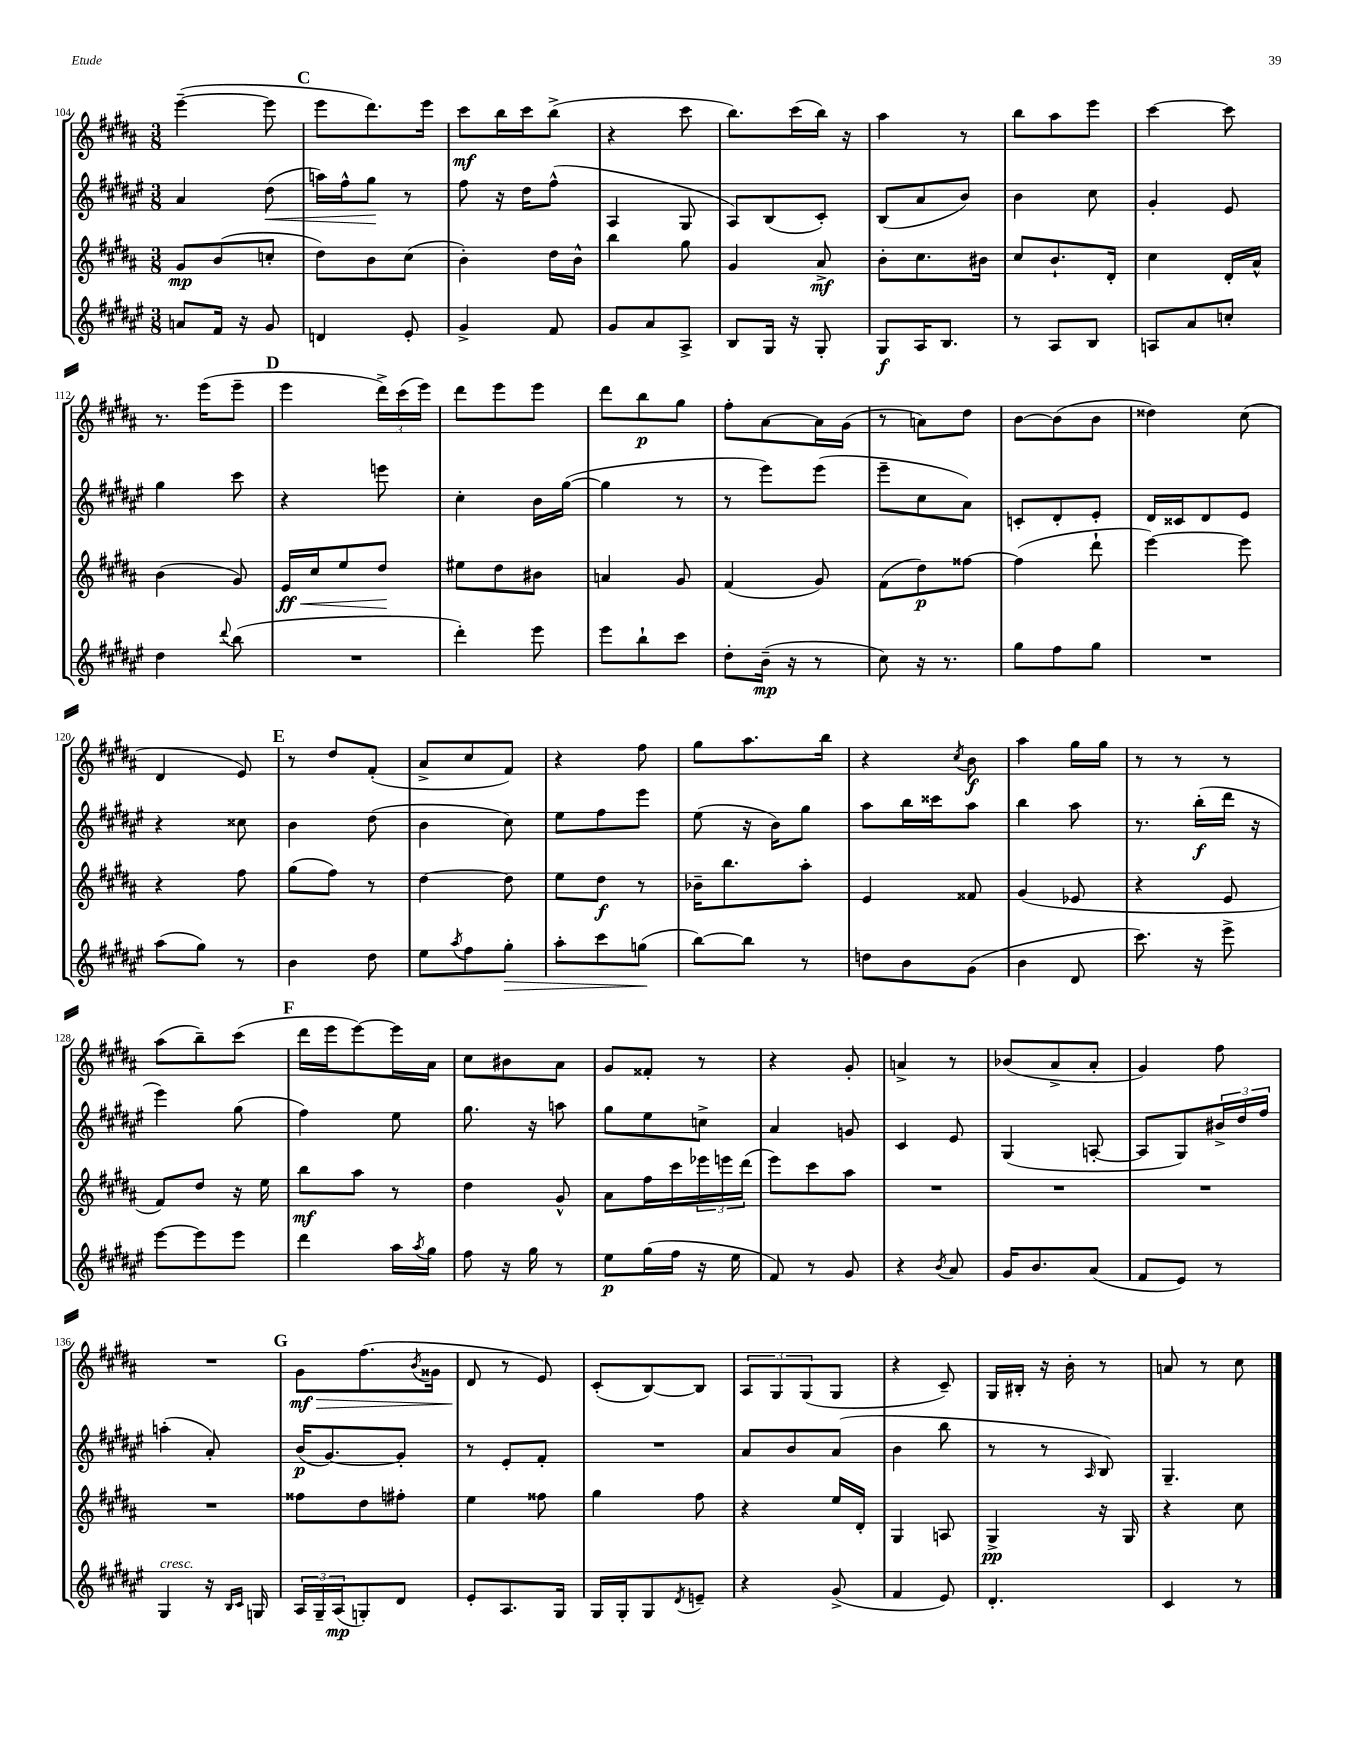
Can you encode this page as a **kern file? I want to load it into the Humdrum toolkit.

**kern	**kern	**kern	**kern
*staff4	*staff3	*staff2	*staff1
*clefG2	*clefG2	*clefG2	*clefG2
*k[f#c#g#d#a#e#]	*k[f#c#g#d#a#]	*k[f#c#g#d#a#e#]	*k[f#c#g#d#a#]
*M3/8	*M3/8	*M3/8	*M3/8
8a	8g#	4a#	([4eee~
16f#	(8b	.	.
16r	.	.	.
8g#	8cc'	(8dd#	8eee]
=	=	=	=
4d	8dd#)	16aa)	8eee
.	.	16ff#^^	.
.	8b	8gg#	8.ddd#)
8e#'	(8cc#	8r	.
.	.	.	16eee
=	=	=	=
4g#^	4b')	8ff#	8ccc#
.	.	16r	16bb
.	.	16dd#	16ccc#
8f#	16dd#	(8ff#^^	(8bb^
.	16b^^	.	.
=	=	=	=
8g#	4bb	4A#	4r
8a#	.	.	.
8A#^	8gg#	8G#	8ccc#
=	=	=	=
8B	4g#	8A#)	8.bb)
16G#	.	(8B	.
16r	.	.	(16ccc#
8G#'	8a#^	8c#')	16bb)
.	.	.	16r
=	=	=	=
8G#	8b'	(8B	4aa#
16A#	8.cc#	8a#	.
8.B	.	.	.
.	.	8b)	8r
.	16b#	.	.
=	=	=	=
8r	8cc#	4b	8bb
8A#	8.b`	.	8aa#
8B	.	8cc#	8eee
.	16d#'	.	.
=	=	=	=
8A	4cc#	4g#'	[4ccc#
8a#	.	.	.
8cc'	16d#'	8e#	8ccc#]
.	16a#^^	.	.
=	=	=	=
4dd#	(4b	4gg#	8.r
.	.	.	(16eee
8qqddd#	.	.	.
(8bb	8g#)	8ccc#	8eee~
=	=	=	=
4.r	16e	4r	4eee
.	16cc#	.	.
.	8ee	.	.
.	8dd#	8eee	24ddd#^)
.	.	.	(24ccc#
.	.	.	24eee)
=	=	=	=
4ddd#')	8ee#	4cc#'	8ddd#
.	8dd#	.	8eee
8eee#	8b#	16b	8eee
.	.	([16gg#	.
=	=	=	=
8eee#	4a	4gg#]	8ddd#
8bb`	.	.	8bb
8ccc#	8g#	8r	8gg#
=	=	=	=
8dd#'	(4f#	8r	8ff#'
(16b~	.	8eee#)	[8a#
16r	.	.	.
8r	8g#)	(8eee#	16a#]
.	.	.	(16g#
=	=	=	=
8cc#)	(8f#	8eee#~	8r
16r	8dd#)	8cc#	8a)
8.r	.	.	.
.	[8ff##	8a#)	8dd#
=	=	=	=
8gg#	(4ff##]	8c'	[8b
8ff#	.	8d#'	(8b]
8gg#	8ddd#`	8e#'	8b
=	=	=	=
4.r	[4eee)	16d#	4dd##)
.	.	16c##	.
.	.	8d#	.
.	8eee]	8e#	(8cc#
=	=	=	=
(8aa#	4r	4r	4d#
8gg#)	.	.	.
8r	8ff#	8cc##	8e)
=	=	=	=
4b	(8gg#	4b	8r
.	8ff#)	.	8dd#
8dd#	8r	(8dd#	(8f#'
=	=	=	=
8ee#	[4dd#	4b	8a#^
8qaa#	.	.	.
8ff#	.	.	8cc#
8gg#'	8dd#]	8cc#)	8f#)
=	=	=	=
8aa#'	8ee	8ee#	4r
8ccc#	8dd#	8ff#	.
(8gg	8r	8eee#	8ff#
=	=	=	=
[8bb)	16b-~	(8ee#	8gg#
.	8.bb	.	.
8bb]	.	16r	8.aa#
.	.	16b)	.
8r	8aa#'	8gg#	.
.	.	.	16bb
=	=	=	=
8dd	4e	8aa#	4r
8b	.	16bb	.
.	.	16ccc##	.
.	.	.	8qcc#
(8g#	8f##	8aa#	8b
=	=	=	=
4b	(4g#	4bb	4aa#
8d#	8e-	8aa#	16gg#
.	.	.	16gg#
=	=	=	=
8.ccc#)	4r	8.r	8r
.	.	.	8r
16r	.	(16bb'	.
8eee#^	8e	16ddd#	8r
.	.	16r	.
=	=	=	=
[8eee#	8f#)	4eee#)	(8aa#
8eee#]	8dd#	.	8bb~)
8eee#	16r	(8gg#	(8ccc#
.	16ee	.	.
=	=	=	=
4ddd#	8bb	4ff#)	16ddd#
.	.	.	16eee
.	8aa#	.	[8eee)
16aa#	8r	8ee#	16eee]
8qaa#	.	.	.
16gg#	.	.	16a#
=	=	=	=
8ff#	4dd#	8.gg#	8cc#
16r	.	.	8b#
16gg#	.	16r	.
8r	8g#^^	8aa	8a#
=	=	=	=
8ee#	8a#	8gg#	8g#
(16gg#	16ff#	8ee#	8f##'
16ff#	16ccc#	.	.
16r	24eee-	8cc^	8r
.	24eee	.	.
16ee#	.	.	.
.	(24ddd#	.	.
=	=	=	=
8f#)	8eee)	4a#	4r
8r	8ccc#	.	.
8g#	8aa#	8g	8g#'
=	=	=	=
4r	4.r	4c#	4a^
8qb	.	.	.
8a#	.	8e#	8r
=	=	=	=
16g#	4.r	(4G#	(8b-
8.b	.	.	.
.	.	.	8a#^
(8a#	.	[8A'	8a#'
=	=	=	=
8f#	4.r	8A]	4g#)
8e#)	.	8G#)	.
8r	.	24b#^	8ff#
.	.	24dd#	.
.	.	24ff#	.
=	=	=	=
4G#	4.r	(4aa'	4.r
16r	.	8a#')	.
16qqB	.	.	.
16qqc#	.	.	.
16G	.	.	.
=	=	=	=
24A#	8ff##	(16b	8g#
24G#~	.	.	.
.	.	[8.g#)	.
(24A#	.	.	.
8G')	8dd#	.	(8.ff#
8d#	8ff#'	8g#']	.
.	.	.	8qb
.	.	.	16g##
=	=	=	=
8e#'	4ee	8r	8d#
8.A#	.	8e#'	8r
.	8ff##	8f#'	8e)
16G#	.	.	.
=	=	=	=
16G#	4gg#	4.r	(8c#'
16G#'	.	.	.
8G#	.	.	[8B)
8qd#	.	.	.
8e~	8ff#	.	8B]
=	=	=	=
4r	4r	8a#	12A#
.	.	.	12G#
.	.	8b	.
.	.	.	(12G#
(8g#^	16ee	(8a#	8G#
.	16d#'	.	.
=	=	=	=
4f#	4G#	4b	4r
8e#)	8A	8bb	8c#~)
=	=	=	=
4.d#'	4G#^	8r	16G#
.	.	.	16B#'
.	.	8r	16r
.	.	.	16b'
.	.	16qqA#	.
.	16r	8B)	8r
.	16G#	.	.
=	=	=	=
4c#	4r	4.G#~	8a
.	.	.	8r
8r	8cc#	.	8cc#
==	==	==	==
*-	*-	*-	*-
